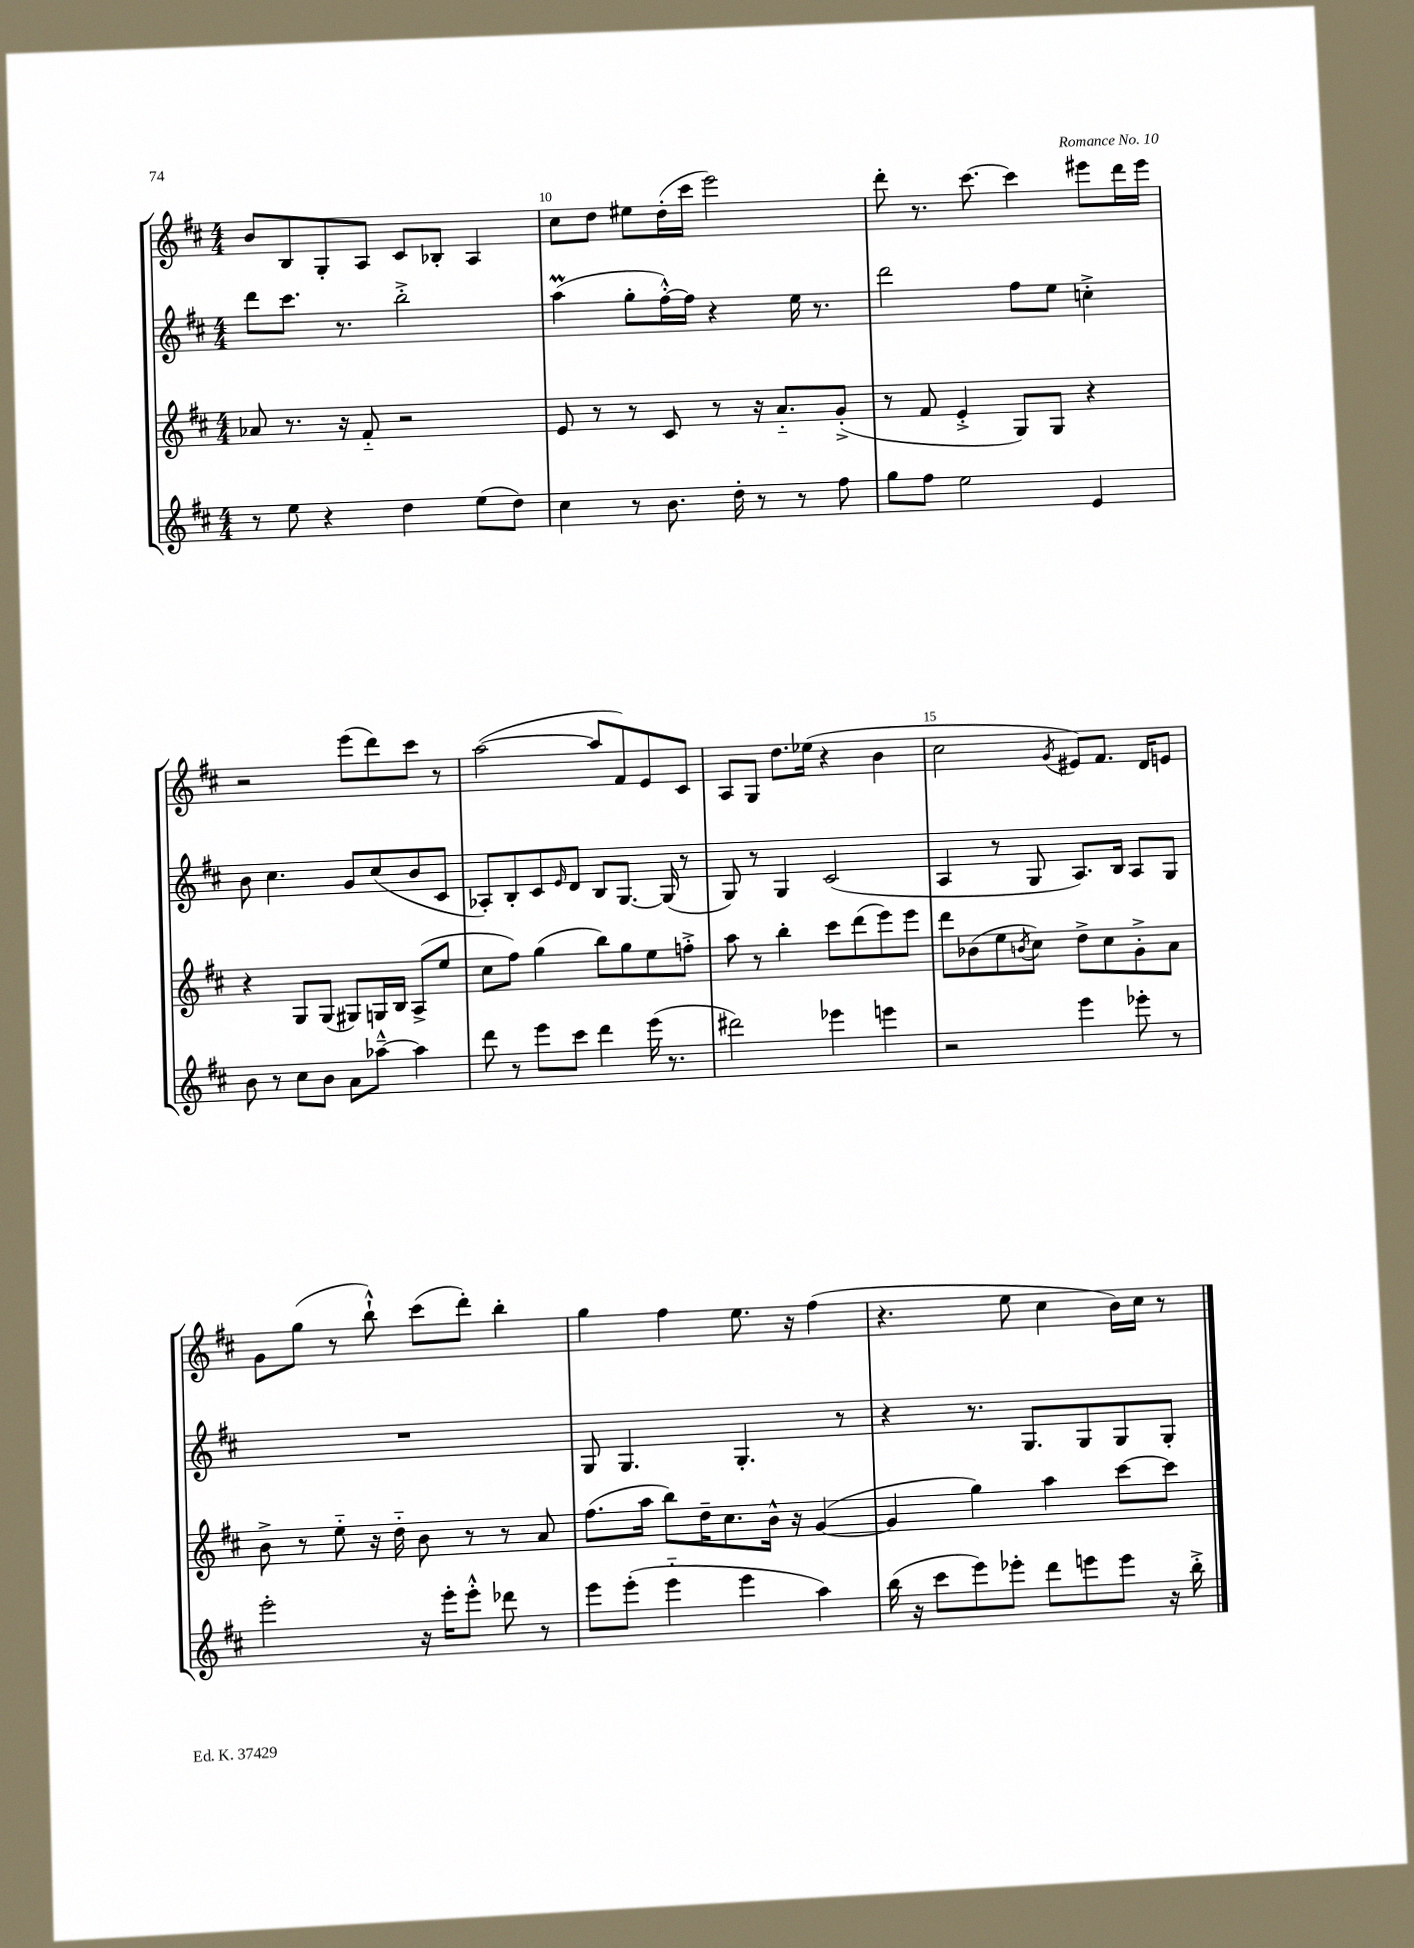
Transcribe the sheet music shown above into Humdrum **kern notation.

**kern	**kern	**kern	**kern
*part4	*part3	*part2	*part1
*staff4	*staff3	*staff2	*staff1
*clefG2	*clefG2	*clefG2	*clefG2
*k[f#c#]	*k[f#c#]	*k[f#c#]	*k[f#c#]
*M4/4	*M4/4	*M4/4	*M4/4
=9	=9	=9	=9
8r	8a-X/	8ddd\L	8b/L
8ee\	8.r	8.ccc#\J	8B/
4r	.	.	8G'/
.	16r	8.r	.
.	8f#/	.	8A/J
4dd\	2r	2bb'^\	8c#/L
.	.	.	8B-X'/J
(8ee\L	.	.	4A/
8dd\J)	.	.	.
=10	=10	=10	=10
4cc#\	8e/	(4aaM\	8cc#\L
.	8r	.	8dd\J
8r	8r	8gg'\L	8ee#X\L
8.b\	8c#/	[16ff#'^^\L)	(16dd'\L
.	.	16ff#\JJ]	16ccc#\JJ
.	8r	4r	2eee\)
16dd'\	.	.	.
8r	16r	.	.
.	8.a/L	.	.
8r	.	16ee\	.
.	.	8.r	.
8ff#\	(8g'^/J	.	.
=11	=11	=11	=11
8gg\L	8r	2ddd\	8ddd'\
8ff#\J	8f#/	.	8.r
2ee\	4e'^/	.	.
.	.	.	[8.ccc#\
.	8G/L)	8ff#\L	4ccc#\]
.	8G/J	8ee\J	.
4e/	4r	4ccn'^\	8eee#X\L
.	.	.	16ddd\L
.	.	.	16eee#\JJ
!!LO:LB:g=z
=12	=12	=12	=12
8b\	4r	8b\	2r
8r	.	4.cc#\	.
8cc#\L	8G/L	.	.
8b\J	(8G/J	.	.
8a\L	8G#X/L)	8g/L	(8eee\L
[8aa-X~^^\J	16Gn/L	(8cc#/	8ddd\)
.	16B/JJ	.	.
4aa-\]	(8A^/L	8b/	8ccc#\J
.	8ee/J	8c#/J	8r
=13	=13	=13	=13
8ddd\	8cc#\L	8A-X'/L)	([2aa\
8r	8ff#\J)	8B'/	.
8eee\L	(4gg\	8c#/	.
.	.	16qqe/	.
8ccc#\J	.	8d/J	.
4ddd\	8bb\L)	8B/L	8aa/L]
.	8gg\	[8.G/J	8f#/)
(16eee\	8ee\	.	8e/
8.r	.	(16G/]	.
.	8ffn'^\J	8r	8c#/J
=14	=14	=14	=14
2ddd#X\)	8aa\	8G/)	8A/L
.	8r	8r	8G/J
.	4bb'\	4G/	8.dd\L
.	.	.	(16ee-X\Jk
4eee-X\	8ccc#\L	(2c#/	4r
.	(8ddd\	.	.
4eeen\	8eee\)	.	4b\
.	8eee\J	.	.
=15	=15	=15	=15
2r	8ddd\L	4A/	2cc#\
.	(8b-X\	.	.
.	8ee\	8r	.
.	8qbn/	.	.
.	8cc#\J)	8G/	.
.	.	.	8qg/
4eee\	8dd^\L	8.A/L)	8e#X/L)
.	8cc#\	.	8.f#/J
.	.	16B/Jk	.
8eee-X'\	8g'^\	8A/L	.
.	.	.	16d/KL
8r	8a\J	8G/J	8en/J
!!LO:LB:g=z
=16	=16	=16	=16
2eee'\	8b^\	1r	8g\L
.	8r	.	(8gg\J
.	8ee\	.	8r
.	16r	.	8bb`^^\)
.	16dd\	.	.
16r	8b\	.	(8ccc#\L
16eee'\KL	.	.	.
8eee'^^\J	8r	.	8ddd'\J)
8ddd-X\	8r	.	4bb'\
8r	8a/	.	.
=17	=17	=17	=17
8eee\L	(8.ff#\L	8G/	4gg\
(8eee'\J	.	4.G/	.
.	16aa\Jk	.	.
4eee\	8bb\L)	.	4ff#\
.	16dd~\K	.	.
.	8.cc#\	.	.
4eee\	.	4.G'/	8.ee\
.	16b^^\Jk	.	.
.	16r	.	16r
4aa\)	([4g/	.	(4ff#\
.	.	8r	.
=18	=18	=18	=18
(16bb\	4g/]	4r	4.r
16r	.	.	.
8ccc#\L	.	.	.
8eee\)	4gg\)	8.r	.
8eee-X'\J	.	.	8ee\
.	.	8.G/L	.
8ddd\L	4aa\	.	4cc#\
8eeen\	.	8G/	.
8eee\J	[8ccc#\L	8G/	16b\LL)
.	.	.	16cc#\JJ
16r	8ccc#\J]	8G'/J	8r
16bb'^\	.	.	.
==	==	==	==
*-	*-	*-	*-
